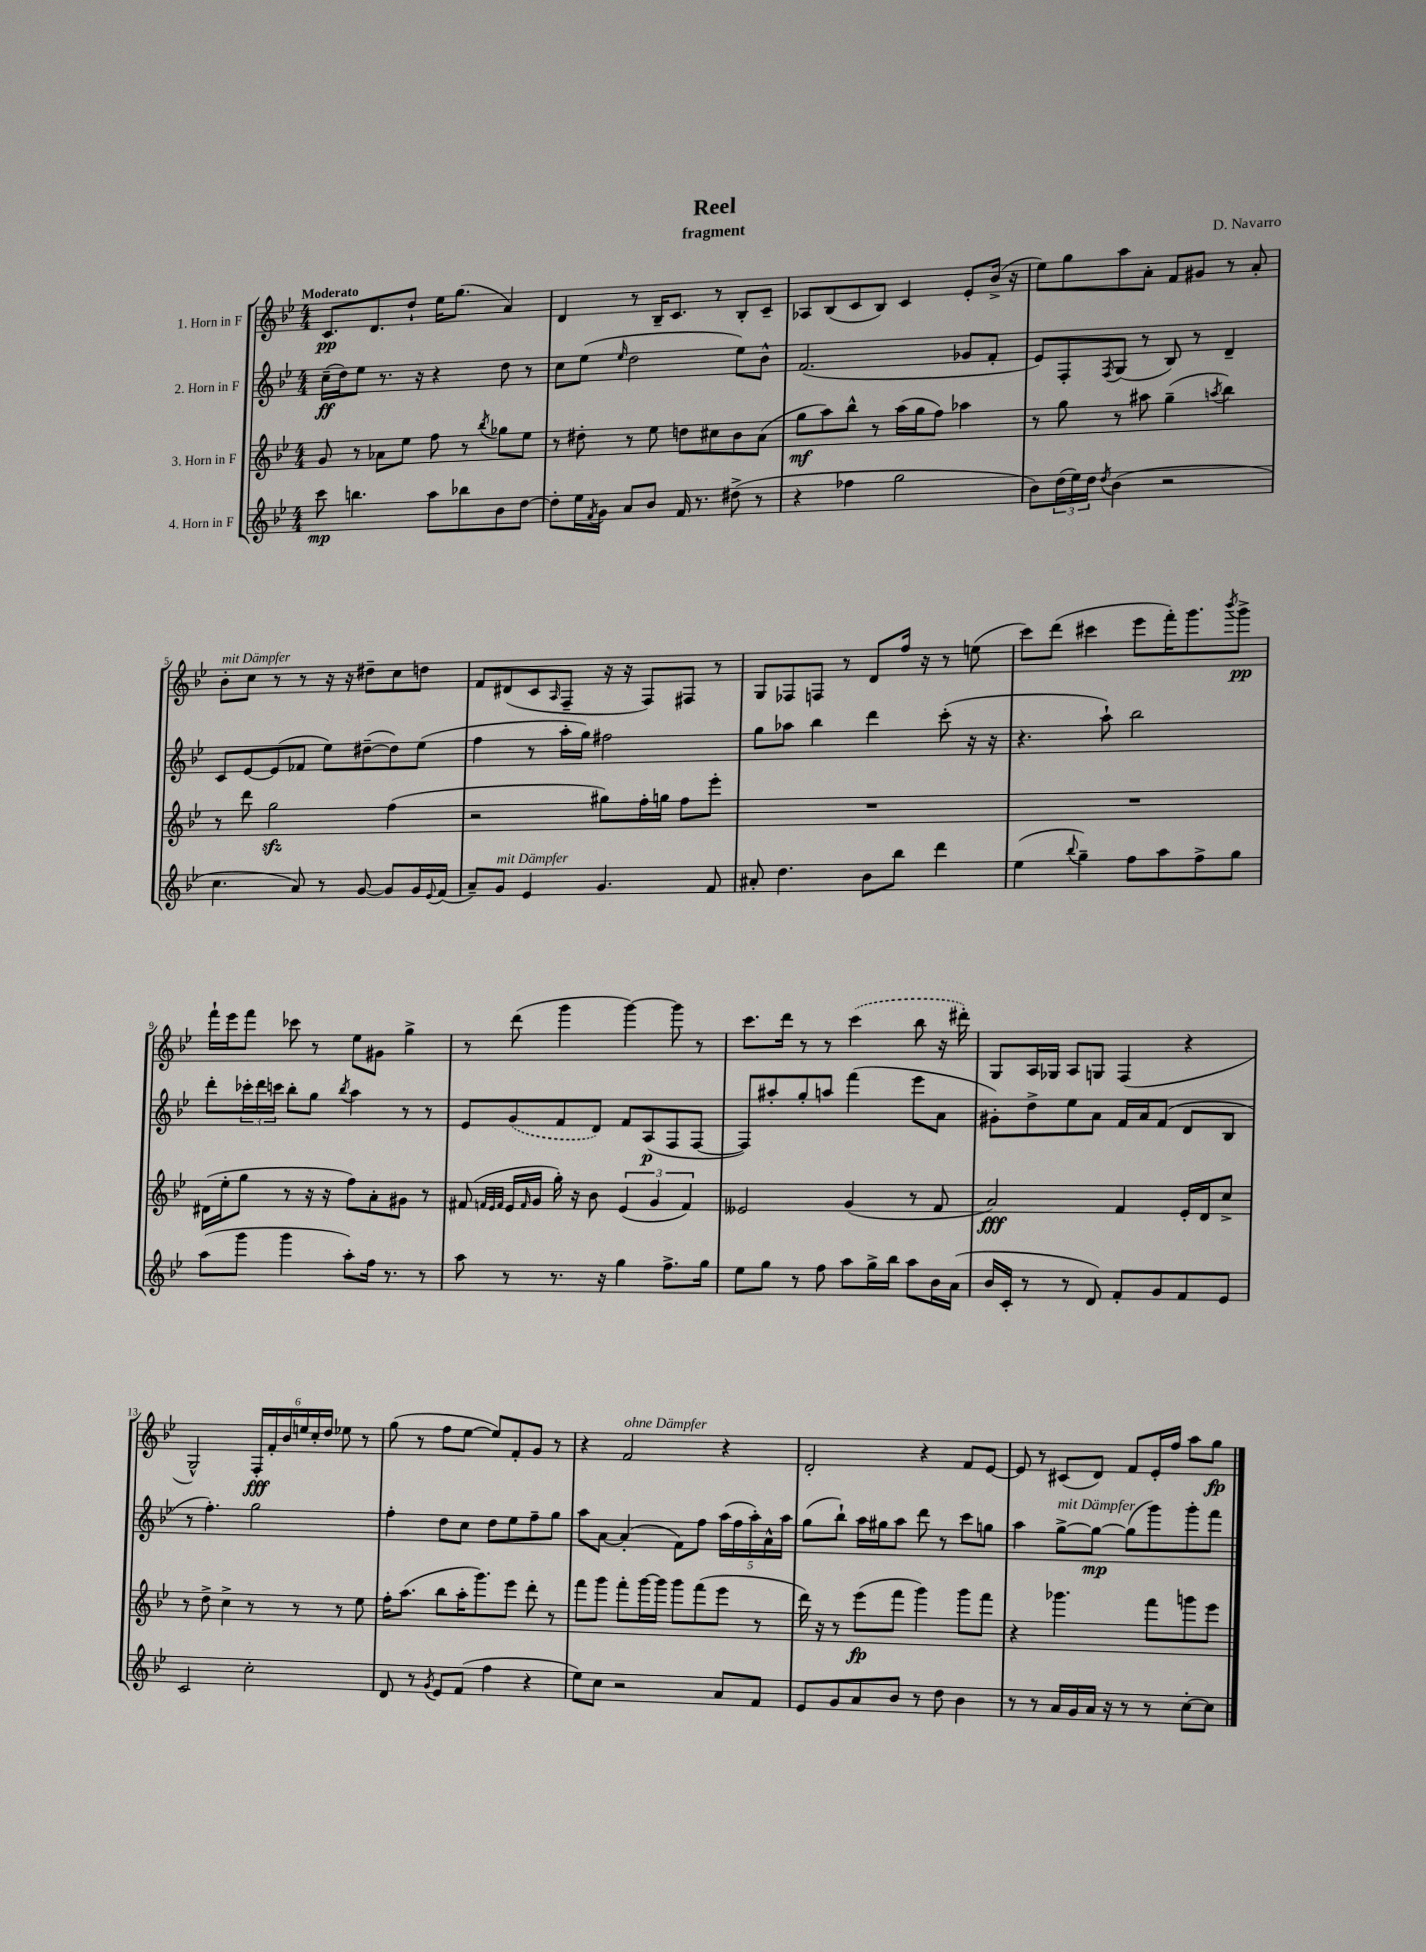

**kern	**dynam	**kern	**dynam	**kern	**dynam	**kern	**dynam
*part4	*part4	*part3	*part3	*part2	*part2	*part1	*part1
*staff4	*staff4	*staff3	*staff3	*staff2	*staff2	*staff1	*staff1
*I"4. Horn in F	*	*I"3. Horn in F	*	*I"2. Horn in F	*	*I"1. Horn in F	*
*clefG2	*	*clefG2	*	*clefG2	*	*clefG2	*
*k[b-e-]	*	*k[b-e-]	*	*k[b-e-]	*	*k[b-e-]	*
*M4/4	*	*M4/4	*	*M4/4	*	*M4/4	*
=1	=1	=1	=1	=1	=1	=1	=1
!	!	!	!	!	!	!LO:TX:a:B:t=Moderato	!
8ccc\	mp	8g/	.	(16cc~\LL	ff	8.c/L	pp
.	.	.	.	16dd\J)	.	.	.
4.bbn\	.	8r	.	8ee-\J	.	.	.
.	.	.	.	.	.	8.d/	.
.	.	8a-X\L	.	8.r	.	.	.
.	.	8ee-\J	.	.	.	8dd`/J	.
.	.	.	.	16r	.	.	.
8aa\L	.	8ff\	.	4r	.	16ee-\KL	.
.	.	.	.	.	.	(8.gg\J	.
8bb-X\	.	8r	.	.	.	.	.
.	.	8qbb-/	.	.	.	.	.
8b-\	.	8gg-X\L	.	8dd\	.	4a/)	.
[8dd\J	.	8ee-\J	.	8r	.	.	.
=2	=2	=2	=2	=2	=2	=2	=2
8dd'\L]	.	8r	.	8cc\L	.	4d/	.
16ee-\L	.	8dd#X'\	.	(8ee-\J	.	.	.
8qf/	.	.	.	.	.	.	.
16g\JJ	.	.	.	.	.	.	.
.	.	.	.	16qqee-/	.	.	.
8a/L	.	8r	.	2dd\	.	8r	.
8b-/J	.	8ee-\	.	.	.	16B-~/KL	.
.	.	.	.	.	.	8.c/J	.
16f/	.	8ddn\L	.	.	.	.	.
8.r	.	.	.	.	.	.	.
.	.	8cc#X\	.	.	.	8r	.
(8dd#X^\	.	8b-\	.	8ee-\L)	.	8B-'/L	.
8r	.	(8a\J	.	8b-^^\J	.	8c~/J	.
=3	=3	=3	=3	=3	=3	=3	=3
4r	.	8gg\L	mf	(2.f/	.	8A-X/L	.
.	.	8aa\)	.	.	.	(8B-/	.
4ff-X\	.	8bb-^^\J	.	.	.	8c/	.
.	.	8r	.	.	.	8B-/J)	.
2gg\	.	(16aa\LL	.	.	.	4c/	.
.	.	16gg\J	.	.	.	.	.
.	.	8ff\J)	.	.	.	.	.
.	.	4aa-X\	.	8g-X/L	.	8e-'/L	.
.	.	.	.	8f'/J	.	(16b-^/Jk	.
.	.	.	.	.	.	16r	.
=4	=4	=4	=4	=4	=4	=4	=4
8b-\L)	.	8r	.	8e-/L)	.	8ee-\L)	.
(24dd\L	.	8gg\	.	8F'/	.	8gg\	.
24ee-\)	.	.	.	.	.	.	.
24dd\JJ	.	.	.	.	.	.	.
8qdd/	.	.	.	8qF/	.	.	.
(4b-\	.	8r	.	(8G/J	.	8aa\	.
.	.	8aa#X\	.	8r	.	8a'\J	.
2r	.	(4gg~\	.	8B-/)	.	8f/L	.
.	.	.	.	8r	.	8g#X/J	.
.	.	8qaan/	.	.	.	.	.
.	.	4bb-\)	.	4d~/	.	8r	.
.	.	.	.	.	.	8a'/	.
!!LO:LB:g=z
=5	=5	=5	=5	=5	=5	=5	=5
!	!	!	!	!	!	!LO:TX:a:i:t=mit Dämpfer	!
4.cc\	.	8r	.	8c/L	.	8b-'\L	.
.	.	8ddd\	.	[8e-/	.	8cc\J	.
.	.	2ggzz\	.	(8e-/]	.	8r	.
8a/)	.	.	.	8f-X/J	.	8r	.
8r	.	.	.	8ee-\L)	.	16r	.
.	.	.	.	.	.	16r	.
[8g/	.	.	.	([8dd#X~\	.	8dd#X~\L	.
8g/L]	.	(4ff\	.	8dd#\])	.	8cc\	.
16g/L	.	.	.	(8ee-\J	.	8ddn\J	.
8qqe-/	.	.	.	.	.	.	.
(16f/JJ	.	.	.	.	.	.	.
=6	=6	=6	=6	=6	=6	=6	=6
8a~/L)	.	2r	.	4ff\	.	8f/L	.
!LO:TX:a:i:t=mit Dämpfer	!	!	!	!	!	!	!
8g/J	.	.	.	.	.	(8d#X/	.
4e-/	.	.	.	8r	.	8c/	.
.	.	.	.	.	.	16qqA/	.
.	.	.	.	16aa'\LL	.	8F~/J	.
.	.	.	.	16gg\JJ)	.	.	.
4.g/	.	8gg#X\L)	.	2ff#X\	.	16r	.
.	.	.	.	.	.	16r	.
.	.	16ff'\L	.	.	.	8F/L)	.
.	.	16ggn\JJ	.	.	.	.	.
.	.	8ff\L	.	.	.	8F#X/J	.
8f/	.	8eee-'\J	.	.	.	8r	.
=7	=7	=7	=7	=7	=7	=7	=7
8a#X'/	.	1r	.	8gg\L	.	8G/L	.
4.dd\	.	.	.	8aa-X\J	.	8F-X/	.
.	.	.	.	4bb-\	.	8Fn/J	.
.	.	.	.	.	.	8r	.
8b-\L	.	.	.	4ddd\	.	8d/L	.
8bb-\J	.	.	.	.	.	16ff/Jk	.
.	.	.	.	.	.	16r	.
4ddd\	.	.	.	(8ccc'\	.	8r	.
.	.	.	.	16r	.	(8een\	.
.	.	.	.	16r	.	.	.
=8	=8	=8	=8	=8	=8	=8	=8
(4ee-\	.	1r	.	4.r	.	8ccc\L)	.
.	.	.	.	.	.	(8ddd\J	.
8qqbb-/	.	.	.	.	.	.	.
4gg~\)	.	.	.	.	.	4ccc#X\	.
.	.	.	.	8aa`\)	.	.	.
8ff\L	.	.	.	2bb-\	.	8eee-\L	.
8aa\	.	.	.	.	.	16fff'\K)	.
.	.	.	.	.	.	8.ggg\	.
8ff^\	.	.	.	.	.	.	.
.	.	.	.	.	.	8qbbb-/	.
8gg\J	.	.	.	.	.	8ggg^\J	pp
!!LO:LB:g=z
=9	=9	=9	=9	=9	=9	=9	=9
(8aa\L	.	(16d#X\LL	.	8ddd'\L	.	16fff`\LL	.
.	.	16ee-'\J	.	.	.	16eee-\J	.
8ggg\J	.	8gg\J	.	24ccc-X'\L	.	8fff\J	.
.	.	.	.	24ddd\	.	.	.
.	.	.	.	24cccn\JJ	.	.	.
4ggg\	.	8r	.	8bb-'\L	.	8ccc-X\	.
.	.	16r	.	8gg\J	.	8r	.
.	.	16r	.	.	.	.	.
.	.	.	.	8qbb-/	.	.	.
8aa'\L)	.	8ff\L)	.	4aa\	.	8ee-\L	.
16ff\Jk	.	8a'\	.	.	.	8g#X\J	.
8.r	.	.	.	.	.	.	.
.	.	8g#X\J	.	8r	.	4gg^\	.
8r	.	8r	.	8r	.	.	.
=10	=10	=10	=10	=10	=10	=10	=10
8aa\	.	(8f#X/	.	8e-/L	.	8r	.
.	.	32qqfn/LLL	.	.	.	.	.
.	.	32qqe-/	.	.	.	.	.
.	.	32qqf/JJJ	.	.	.	.	.
8r	.	16e-/LL	.	(8g/	.	(8ddd\	.
.	.	16qqf/	.	.	.	.	.
.	.	16g/JJ	.	.	.	.	.
8.r	.	16gg'\)	.	8f/	.	4ggg\	.
.	.	16r	.	.	.	.	.
.	.	8b-\	.	8d/J)	.	.	.
16r	.	.	.	.	.	.	.
4gg\	.	(6e-/	.	8f/L	.	[4ggg\)	.
.	.	.	.	(8A/	p	.	.
.	.	6g/	.	.	.	.	.
8.ff^\L	.	.	.	8F/	.	8ggg\]	.
.	.	6f/)	.	.	.	.	.
.	.	.	.	[8F/J	.	8r	.
16gg\Jk	.	.	.	.	.	.	.
=11	=11	=11	=11	=11	=11	=11	=11
8ee-\L	.	2e--X/	.	8F/L])	.	8.ccc\L	.
8gg\J	.	.	.	8aa#X'/	.	.	.
.	.	.	.	.	.	16ddd\Jk	.
8r	.	.	.	8gg'/	.	8r	.
8ff\	.	.	.	8aan/J	.	8r	.
8aa\L	.	(4g/	.	(4fff\	.	(4ccc\	.
16gg^\L	.	.	.	.	.	.	.
16bb-\JJ	.	.	.	.	.	.	.
8aa\L	.	8r	.	8eee-\L	.	8bb-\	.
16b-\L	.	8f/	.	8a\J	.	16r	.
(16a\JJ	.	.	.	.	.	16ddd#X'\)	.
=12	=12	=12	=12	=12	=12	=12	=12
16b-/LL	.	2a/)	fff	8g#X'\L)	.	8G/L	.
16c'/JJ	.	.	.	.	.	.	.
8r	.	.	.	8dd^\	.	16A/L	.
.	.	.	.	.	.	16G-X/JJ	.
8r	.	.	.	8ee-\	.	8A/L	.
8d/)	.	.	.	8a\J	.	8Gn/J	.
8f'/L	.	4f/	.	16f/LL	.	(4F/	.
.	.	.	.	16a/J	.	.	.
8g/	.	.	.	(8f/J	.	.	.
8f/	.	16e-'/LL	.	8d/L	.	4r	.
.	.	16d/J	.	.	.	.	.
8e-/J	.	8cc^/J	.	8B-/J	.	.	.
!!LO:LB:g=z
=13	=13	=13	=13	=13	=13	=13	=13
2c/	.	8r	.	8r	.	2G^^/)	.
.	.	8dd^\	.	4.ff'\)	.	.	.
.	.	4cc^\	.	.	.	.	.
2cc'\	.	8r	.	2gg\	.	24F'/LL	fff
.	.	.	.	.	.	24f'/	.
.	.	.	.	.	.	24b-/	.
.	.	8r	.	.	.	24een/	.
.	.	.	.	.	.	24cc'/	.
.	.	.	.	.	.	24dd/JJ	.
.	.	8r	.	.	.	8ee-X\	.
.	.	8ee-\	.	.	.	8r	.
=14	=14	=14	=14	=14	=14	=14	=14
8d/	.	16ff'\KL	.	4ff'\	.	(8gg\	.
.	.	(8.aa\J	.	.	.	.	.
8r	.	.	.	.	.	8r	.
8qg/	.	.	.	.	.	.	.
8e-/L	.	8bb-\L	.	8dd\L	.	8ff\L	.
(8f/J	.	16aa'\K	.	8cc\J	.	[8ee-\J	.
.	.	8.ggg\)	.	.	.	.	.
4ff\	.	.	.	8dd\L	.	8ee-/L])	.
.	.	8eee-\J	.	8ee-\	.	8f'/	.
4r	.	8ddd'\	.	8ff~\	.	8g/J	.
.	.	8r	.	8gg\J	.	8r	.
=15	=15	=15	=15	=15	=15	=15	=15
8ee-\L)	.	8fff\L	.	8aa\L	.	4r	.
8cc\J	.	8ggg\J	.	[8a\J	.	.	.
!	!	!	!	!	!	!LO:TX:a:i:t=ohne Dämpfer	!
2r	.	8fff'\L	.	(4a'/]	.	2f/	.
.	.	[16ggg\L	.	.	.	.	.
.	.	16ggg\JJ]	.	.	.	.	.
.	.	8ggg\L	.	8f\L)	.	.	.
.	.	(8fff\	.	8ff\J	.	.	.
8a/L	.	8eee-\J	.	(20aa\LL	.	4r	.
.	.	.	.	20ff\	.	.	.
.	.	.	.	20aa'\)	.	.	.
8f/J	.	8r	.	.	.	.	.
.	.	.	.	20a^^\	.	.	.
.	.	.	.	20aa\JJ	.	.	.
=16	=16	=16	=16	=16	=16	=16	=16
8e-/L	.	16ddd\)	.	(8gg\L	.	2d'/	.
.	.	16r	.	.	.	.	.
8g/	.	8r	.	8bb-`\J)	.	.	.
8a/	.	(8eee-\L	fp	16aa\LL	.	.	.
.	.	.	.	16gg#X\J	.	.	.
8b-/J	.	8fff\J	.	8aa\J	.	.	.
8r	.	4ggg\)	.	8ddd\	.	4r	.
8dd\	.	.	.	8r	.	.	.
4b-\	.	8ggg\L	.	8ccc\L	.	8f/L	.
.	.	8fff\J	.	8ggn\J	.	[8e-/J	.
=17	=17	=17	=17	=17	=17	=17	=17
8r	.	4r	.	4aa\	.	8e-/]	.
8r	.	.	.	.	.	8r	.
!	!	!	!	!LO:TX:a:i:t=mit Dämpfer	!	!	!
16a/LL	.	4.ggg-X\	.	[8gg^\L	.	(8c#X/L	.
16g/	.	.	.	.	.	.	.
16a/JJ	.	.	.	8gg\J_	mp	8d/J)	.
16r	.	.	.	.	.	.	.
8r	.	.	.	(8gg\L]	.	8f/L	.
8r	.	8fff\L	.	8ggg\)	.	16e-'/L	.
.	.	.	.	.	.	16ff/JJ	.
[8cc'\L	.	8gggn\	.	8ggg'\	.	8aa\L	.
8cc\J]	.	8eee-\J	.	8fff\J	.	8gg\J	fp
==	==	==	==	==	==	==	==
*-	*-	*-	*-	*-	*-	*-	*-
